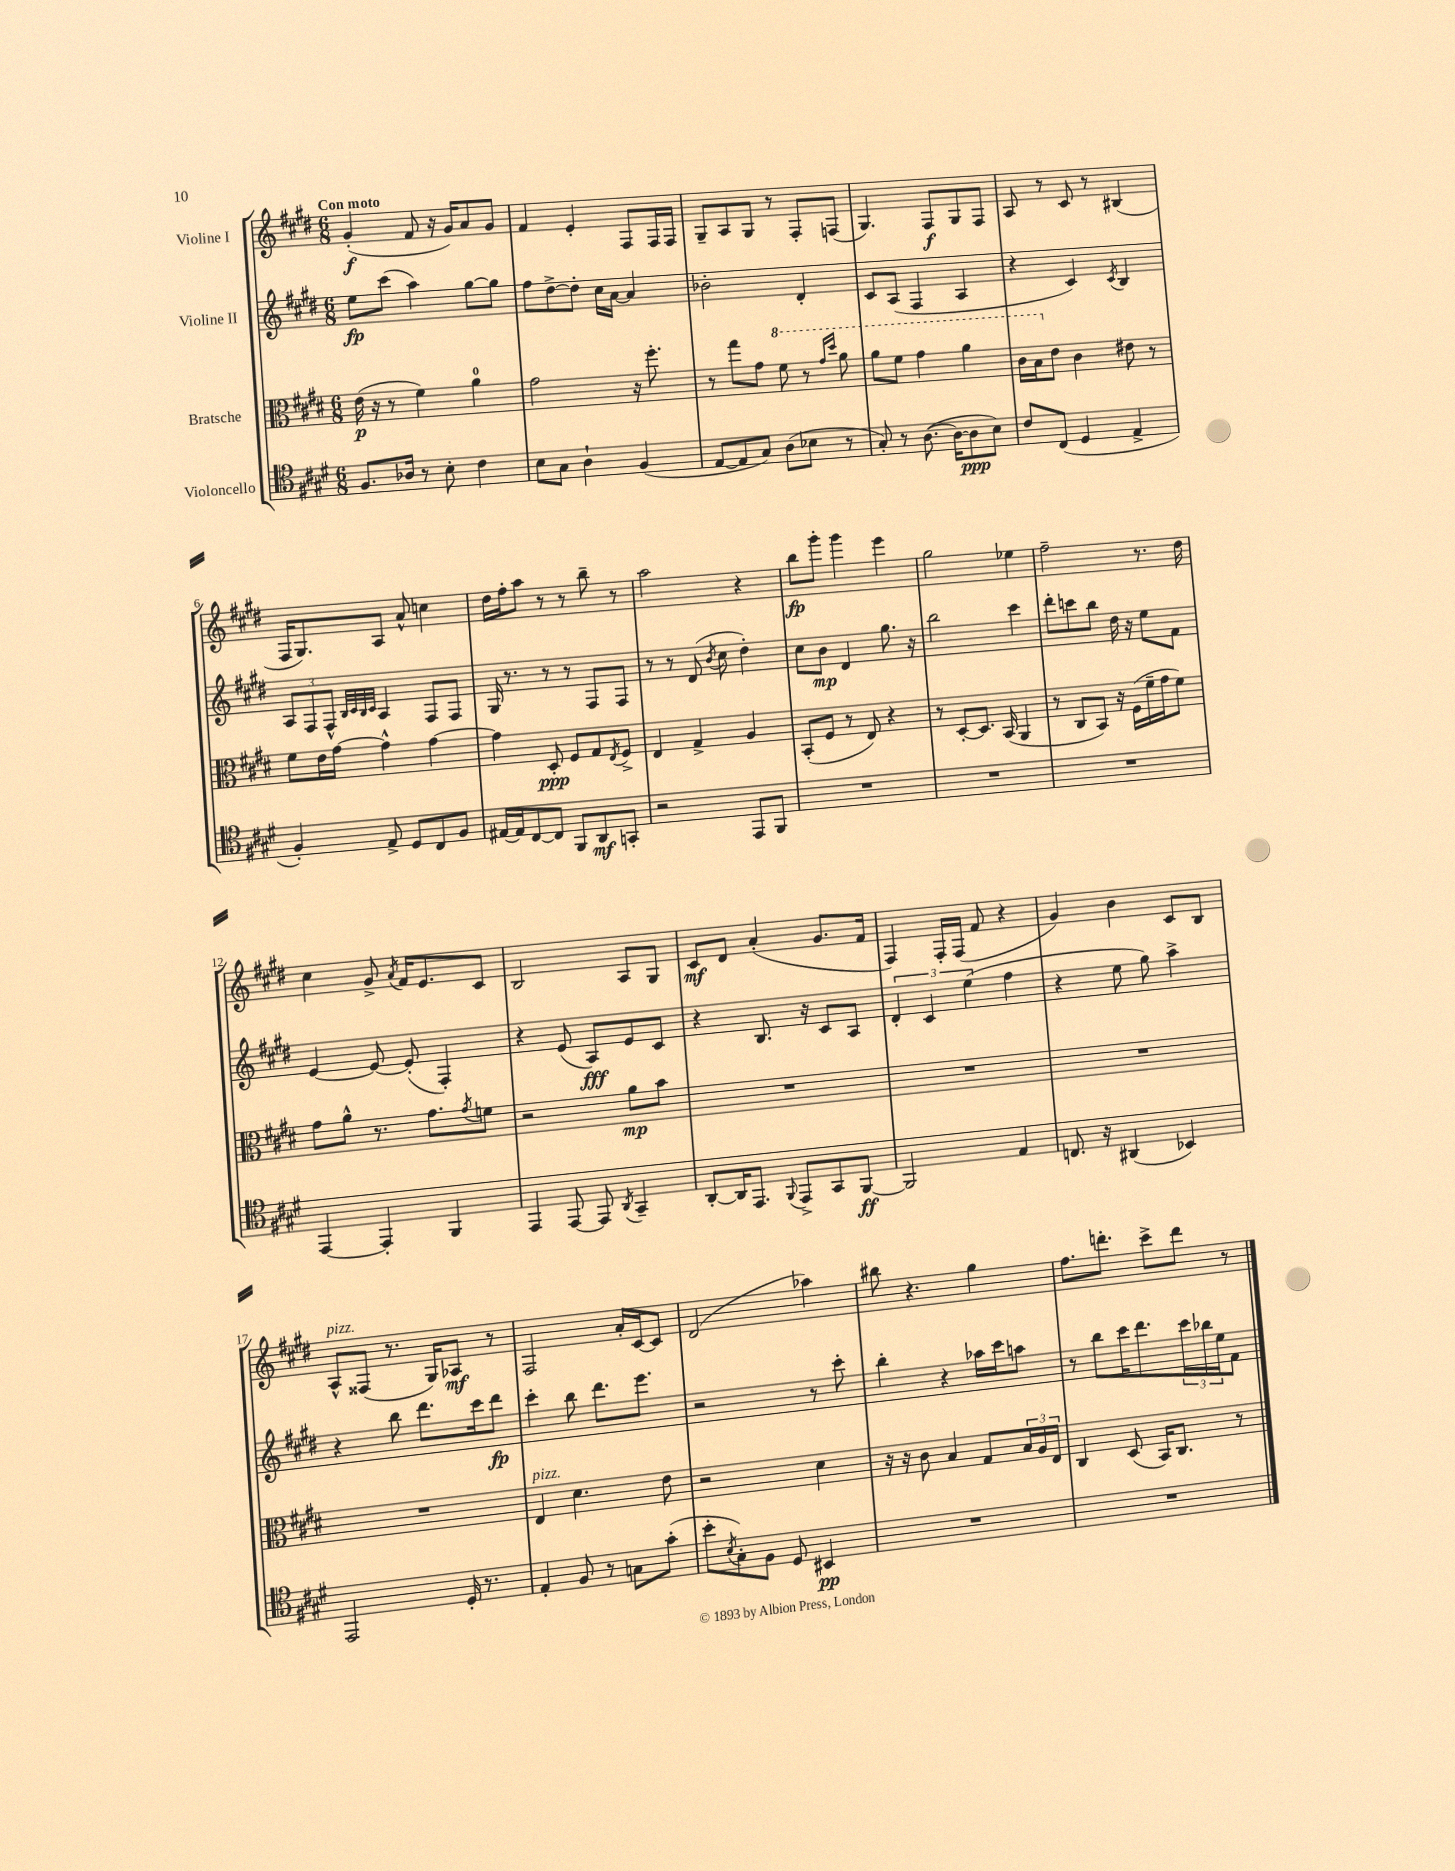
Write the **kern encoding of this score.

**kern	**kern	**kern	**kern
*staff4	*staff3	*staff2	*staff1
*clefC4	*clefC3	*clefG2	*clefG2
*k[f#c#g#d#]	*k[f#c#g#d#]	*k[f#c#g#d#]	*k[f#c#g#d#]
*M6/8	*M6/8	*M6/8	*M6/8
8.F#	(16e	8ee	(4g#'
.	16r	.	.
.	8r	(8ccc#	.
16A-	.	.	.
8r	4f#)	4aa)	8f#
8B'	.	.	16r
.	.	.	16g#)
4c#	4a	[8gg#	8a
.	.	8gg#]	8g#
=	=	=	=
8B	2g#	8ff#	4f#
8G#	.	[8dd#^	.
4A`	.	8dd#']	4e'
.	.	16cc#	.
.	.	[16a	.
(4F#	16r	4a]	8F#
.	8.ff#'	.	.
.	.	.	16F#
.	.	.	16F#
=	=	=	=
[8E	8r	2b-'	8G#~
8E]	8gg#	.	8A
8G#)	8g#	.	8G#
(8A	8ff#	.	8r
8B-	8r	4d#'	8F#'
.	16qqgg#	.	.
.	16qqddd#	.	.
8r	8aa	.	(8F
=	=	=	=
8G#')	8aa	8c#	4.G#)
8r	8ff#	(8A	.
([8.A	4gg#	4F#	.
.	.	.	8F#
16A_	.	.	.
8A]	4aa	4A	8G#
8B)	.	.	8F#
=	=	=	=
8c#	16cc#	4r	8A
.	16b	.	.
(8C#	8e	.	8r
4D#	4c#	4c#)	8c#
.	.	.	8r
.	.	8qc#	.
4E^	8e#	4B	(4B#
.	8r	.	.
=	=	=	=
4F#')	8f#	12A	16F#
.	.	.	8.G#)
.	.	12F#	.
.	16e	.	.
.	.	12F#^^	.
.	[16g#	.	.
.	.	32qqB	.
.	.	32qqc#	.
.	.	32qqB	.
.	.	32qqc#	.
8E^	4g#^^]	4A	8A
8D#	.	.	8a^^
8C#	[4g#	8F#	4cc
8F#	.	8F#	.
=	=	=	=
[16E#	4g#]	16G#	16dd#
16E#]	.	8.r	16ff#'
[8C#	.	.	8aa
8C#]	8D#'	8r	8r
8FF#	8F#	8r	8r
8AA	8G#	8F#	8bb~
.	8qE	.	.
8GG'	8F#^	8F#	8r
=	=	=	=
2r	4E	8r	2aa
.	.	8r	.
.	4G#^	(8d#	.
.	.	8qb	.
.	.	8cc#	.
8EE	4A	4dd#')	4r
8FF#	.	.	.
=	=	=	=
2.r	(8BB'	8cc#	8bb
.	8F#	8b	8ggg#'
.	8r	4d#	4ggg#
.	8E)	.	.
.	4r	8.gg#	4eee
.	.	16r	.
=	=	=	=
2.r	8r	2bb	2gg#
.	[8D#'	.	.
.	8.D#]	.	.
.	(16BB	.	.
.	4AA	4ccc#	4ee-
=	=	=	=
2.r	8r	8ddd#'	2ff#~
.	8C#	8ccc	.
.	8BB)	8bb	.
.	16r	16dd#	.
.	(16F#	16r	.
.	16f#~	8ee	8.r
.	16g#	.	.
.	8f#)	8f#	.
.	.	.	16dd#
=	=	=	=
[4EE	8g#	[4e	4cc#
.	8a^^	.	.
4EE']	8.r	8e_	8g#^
.	.	.	8qa
.	.	(8e']	16f#
.	8.g#	.	8.e
4FF#	.	4F#')	.
.	8qg#	.	.
.	8f	.	8c#
=	=	=	=
4EE	2r	4r	2B
[8EE	.	(8e	.
8EE]	.	8A)	.
8qAA	.	.	.
4GG#~	8a	8e	8A
.	8b	8c#	8G#
=	=	=	=
[8AA'	2.r	4r	8c#
16AA]	.	.	8d#
8.EE	.	.	.
.	.	8.B	(4a'
8qqFF#	.	.	.
8EE^	.	.	.
.	.	16r	.
8GG#	.	8c#	8.g#
[8FF#	.	8A	.
.	.	.	16f#
=	=	=	=
2FF#]	2.r	6d#'	4F#)
.	.	6c#	.
.	.	.	16F#'
.	.	.	(16F#
.	.	(6ee	.
.	.	.	8f#
4E	.	4ff#	4r
=	=	=	=
8.C	2.r	4r	4g#)
16r	.	.	.
(4AA#	.	8ee	4b
.	.	8gg#)	.
4BB-)	.	4aa^	8c#
.	.	.	8B
=	=	=	=
2EE	2.r	4r	8A^^
.	.	.	(8F##
.	.	8bb	8.r
.	.	8.ddd#	.
.	.	.	16G#)
16D#'	.	.	8A-
8.r	.	16ccc#	.
.	.	8ddd#	8r
=	=	=	=
4E'	4E	4ccc#'	2F#
8F#	4.d#	8bb	.
8r	.	8.ddd#	.
8G	.	.	16a'
.	.	8.eee	[16c#
(8g#'	8e	.	8c#]
=	=	=	=
8b'	2r	2r	(2d#
8qB	.	.	.
8G#')	.	.	.
8F#	.	.	.
8D#	.	.	.
4BB#	4d#	8r	4aa-)
.	.	8ccc#'	.
=	=	=	=
2.r	16r	4bb'	8bb#
.	16r	.	.
.	8c#	.	4.r
.	4B	4r	.
.	8G#	16aa-	4gg#
.	.	16ccc#	.
.	24B	8aa	.
.	24A	.	.
.	24E	.	.
=	=	=	=
2.r	4C#	8r	8.ff#
.	.	8bb	.
.	.	.	8.ddd'
.	(8D#	16ccc#	.
.	.	8.ddd#	.
.	16BB)	.	8ccc#^
.	8.C#	.	.
.	.	24ccc#	8ddd
.	.	24bb-	.
.	.	24ee	.
.	8r	8f#	8r
==	==	==	==
*-	*-	*-	*-
